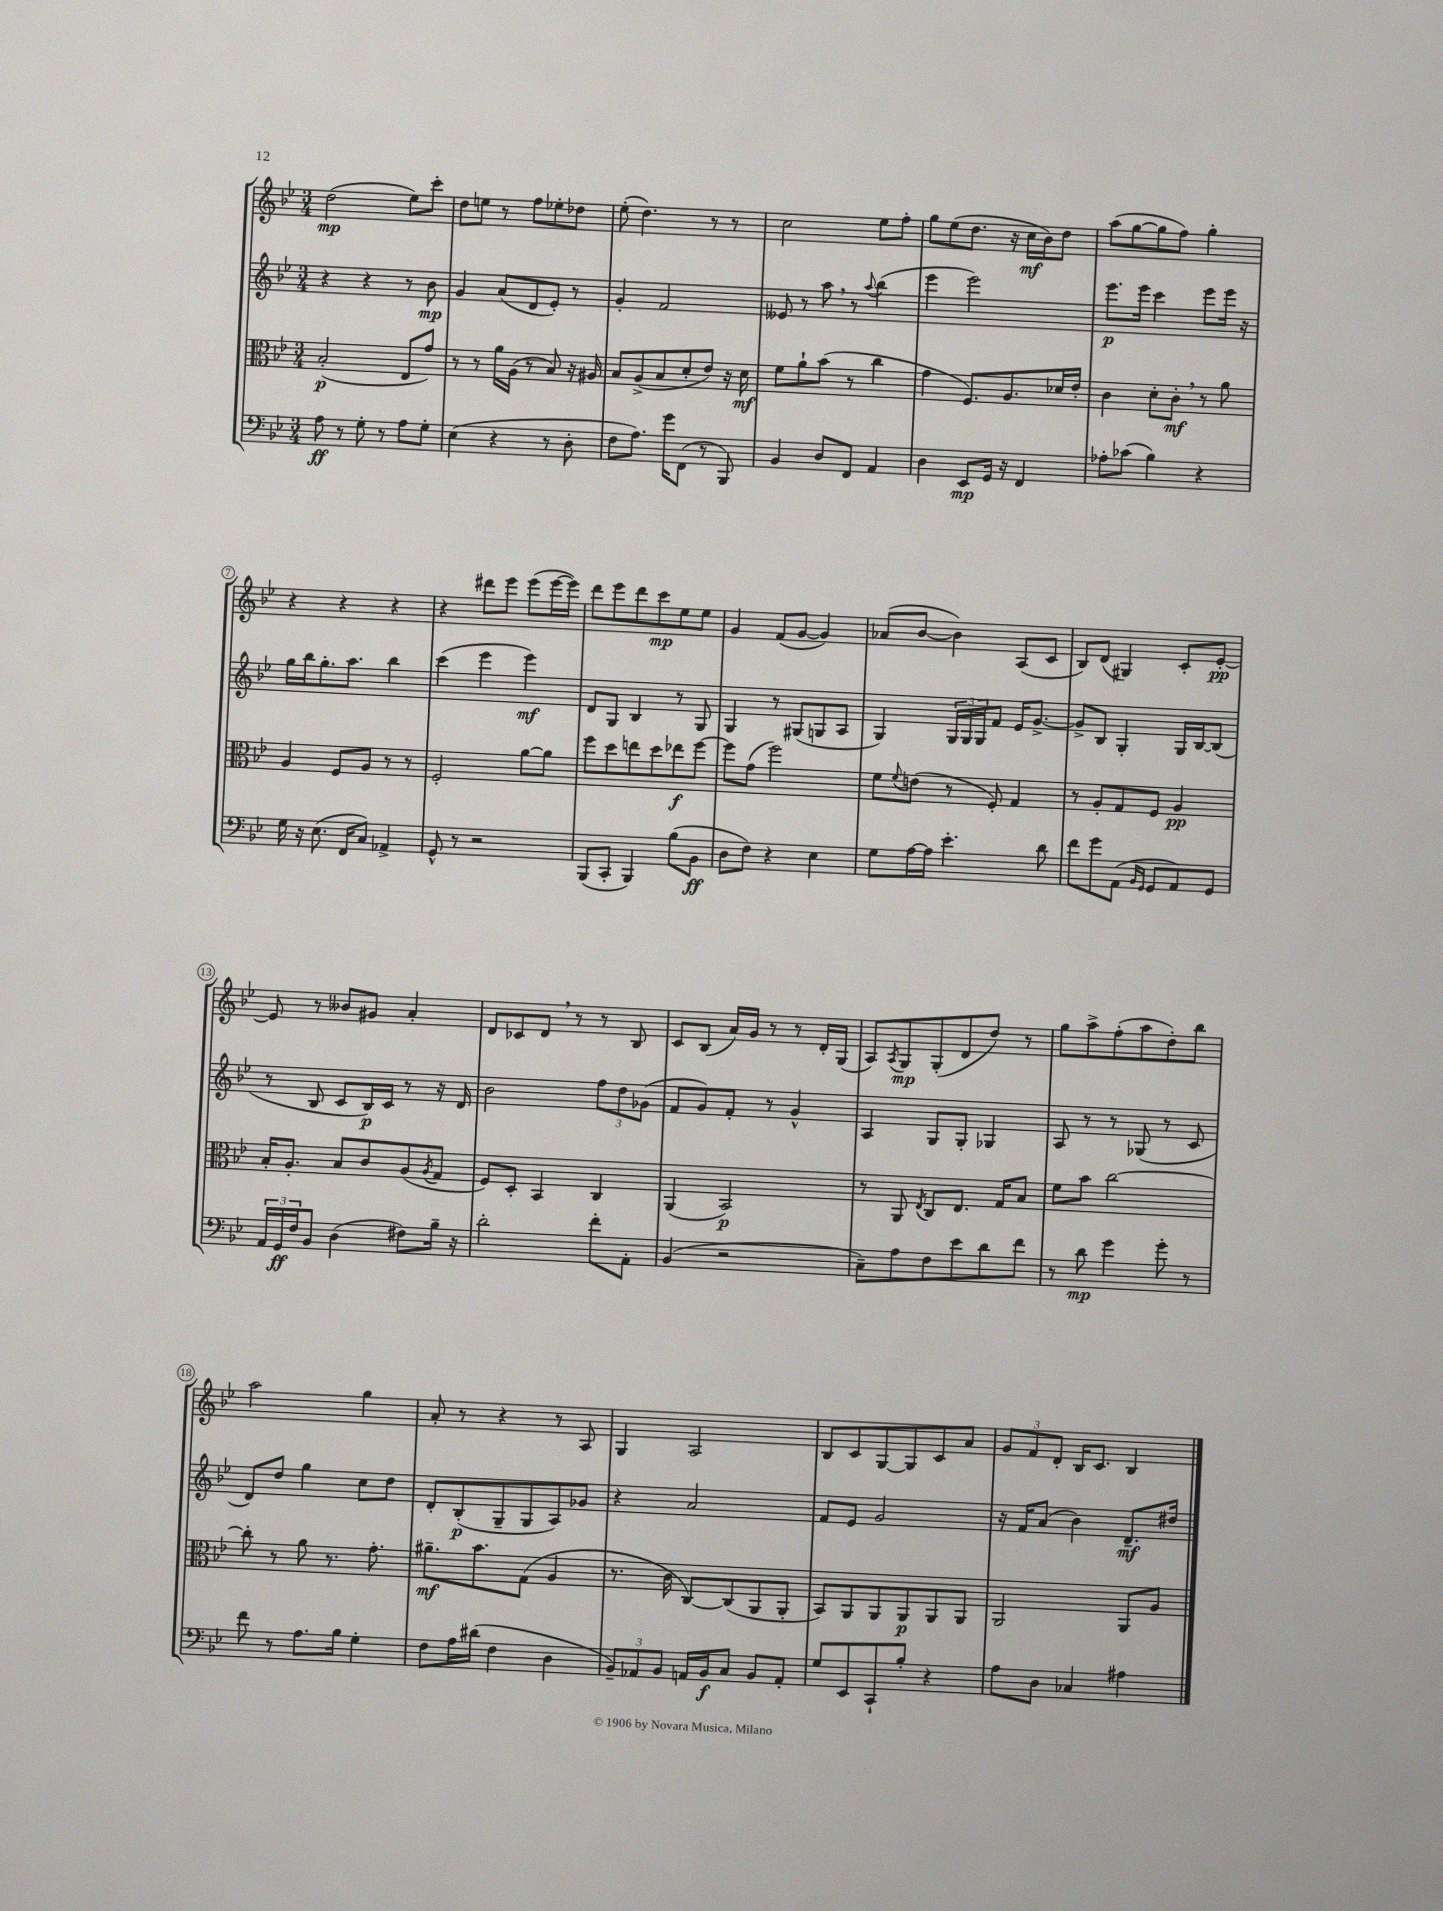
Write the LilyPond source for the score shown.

<<
\new StaffGroup <<
\new Staff = "s0" {
    \clef treble \key bes \major \numericTimeSignature \time 3/4
    d''2\mp( ees''8) c'''8-. |
    d''8 e''8 r8 f''8 ees''8-. des''8 |
    ees''8-.( d''4.) r8 r8 |
    c''2 ees''8 f''8-. |
    g''8 ees''8( d''8. r16 c''16\mf bes'16) d''8 |
    a''8( g''8~ g''8 f''8) g''4-. |
    r4 r4 r4 |
    r4 dis'''8 ees'''8 ees'''8( ees'''16~ ees'''16) |
    d'''8 ees'''8 d'''8 c'''8\mp ees''8 ees''8 |
    g'4 f'8( g'8~ g'4) |
    aes'8( bes'8~ bes'4) a8( c'8 |
    bes8) d'8( gis4) c'8-. ees'8~-.\pp |
    ees'8 r8 beses'8 gis'8 a'4-. |
    d'8 ces'8 d'8 \breathe r8 r8 bes8 |
    c'8 bes8( a'16) g'16 r8 r8 d'16-. g16( |
    a8) \acciaccatura { a8 } g8\mp g8-.( d'8 d''8) r8 |
    g''8 a''8-> f''8-.( a''8 d''8-.) bes''8 |
    a''2 g''4 |
    a'8-. r8 r4 r8 a8 |
    g4 a2 |
    bes8 c'8 g8~ g8 c'8 a'8 |
    \tuplet 3/2 { g'8 f'8 d'8-. } bes16 c'8. bes4 \bar "|." |
}
\new Staff = "s1" {
    \clef treble \key bes \major \numericTimeSignature \time 3/4
    r4 r4 r8 bes'8\mp |
    g'4 a'8( d'8 ees'8-.) r8 |
    g'4-. f'2 |
    eeses'8 r8 a''8 \breathe r8 \appoggiatura { a''8 } bes''4( |
    ees'''4 ees'''2) |
    ees'''8.\p ees'''16 c'''4 ees'''8 ees'''16 r16 |
    g''16 bes''16 g''8.-. a''8. bes''4 |
    c'''4( ees'''4 ees'''4\mf) |
    d'8 g8 bes4 r8 g8 |
    g4 r8 gis8( g8 a8 |
    g4) \tuplet 3/2 { g16 g16 g16 } f'8 ees'16 g'8.~-> |
    g'8-> bes8 g4-. g16 bes16~ bes8( |
    r8 bes8 c'8 bes16\p) c'16 r8 r16 d'16 |
    bes'2 \tuplet 3/2 { f''8 d''8 ges'8( } |
    f'8 g'8) f'8-. r8 g'4-^ |
    a4 g8 g8-. ges4 |
    a8 r8 r8 ges8( r8 c'8 |
    d'8) d''8 g''4 c''8 d''8 |
    d'8-. bes8-.\p( g8-- g8 a8) ges'8 |
    r4 a'2 |
    f'8 ees'8 g'2 |
    r16 f'16 a'8( bes'4) d'8.--\mf dis''16 \bar "|." |
}
\new Staff = "s2" {
    \clef alto \key bes \major \numericTimeSignature \time 3/4
    bes2-.\p( ees8 g'8) |
    r8 r8 a'16 a16( r8 bes8) r16 ais16 |
    bes8 a8->( bes8 d'8-. ees'8) r16 d'16\mf |
    f'8 a'8-! bes'8( r8 c''4 |
    g'4 f8.) a8. des'16 ees'16-. |
    c'4 d'8-. c'8-.\mf \breathe r8 a'8 |
    a4 f8 a8 r8 r8 |
    f2-. a'8~ a'8 |
    f''8 d''8 e''8 d''8 ees''8\f f''8~ |
    f''8 g'8( f''2) |
    f'8 \appoggiatura { f'8 } e'8( r8 f8-.) g4 |
    r8 a8-. g8 f8 a4\pp |
    bes16-. a8.-. bes8 c'8 a8( \acciaccatura { a8 } g8 |
    f8) d8-. bes,4 c4 |
    a,4( bes,2\p) |
    r8 a,8 \acciaccatura { ees8 } c8 ees8. g16 bes8 |
    f'8 bes'8 c''2~ |
    c''8-. r8 a'8 r8. g'8.-. |
    ais'8.--\mf bes'8. g8( a4 |
    r8. c'16 c8~) c8( a,8 a,8-. |
    bes,8) a,8 a,8 a,8\p a,8 a,8 |
    a,2 a,8 a8 \bar "|." |
}
\new Staff = "s3" {
    \clef bass \key bes \major \numericTimeSignature \time 3/4
    a8\ff r8 g8-. r8 a8 g8-. |
    ees4( r4 r8 d8-. |
    f8 a8.) g'16 f,8( r8 bes,,8) |
    bes,4 d8 f,8 a,4 |
    d4 ees,8\mp g,16 r16 f,4 |
    aes8-. ces'8( bes4) r4 |
    g16 r16 ees8.( f,16 c8) aes,4-> |
    g,8-^ r8 r2 |
    bes,,8( c,8-. bes,,4) bes8( bes,8\ff |
    d8 f8) r4 ees4 |
    g8 a16~ a16 ees'4.-. d'8 |
    f'8 g'8 a,8( \grace { bes,16 g,16 } g,8 a,8) g,8 |
    \tuplet 3/2 { a,16 g,16\ff f16 } bes,8 d4( fis8) bes16-- r16 |
    d'2-. f'8-. a,8-. |
    bes,4( r2 |
    c8--) a8 f8 ees'8 d'8 f'8 |
    r8 d'8\mp g'4 g'8-. r8 |
    f'8 r8 a8. bes16 g4-. |
    f8 a16 dis'16( f4 d4 |
    \tuplet 3/2 { bes,8--) aes,8 bes,8 } a,16 bes,16\f c8 bes,8 a,8-. |
    g8 ees,8 c,8-! bes8-. r4 |
    a8 d8 ces4 ais4 \bar "|." |
}
>>
>>
\layout { \context { \Score \override BarNumber.stencil = #(make-stencil-circler 0.1 0.3 ly:text-interface::print) } }
